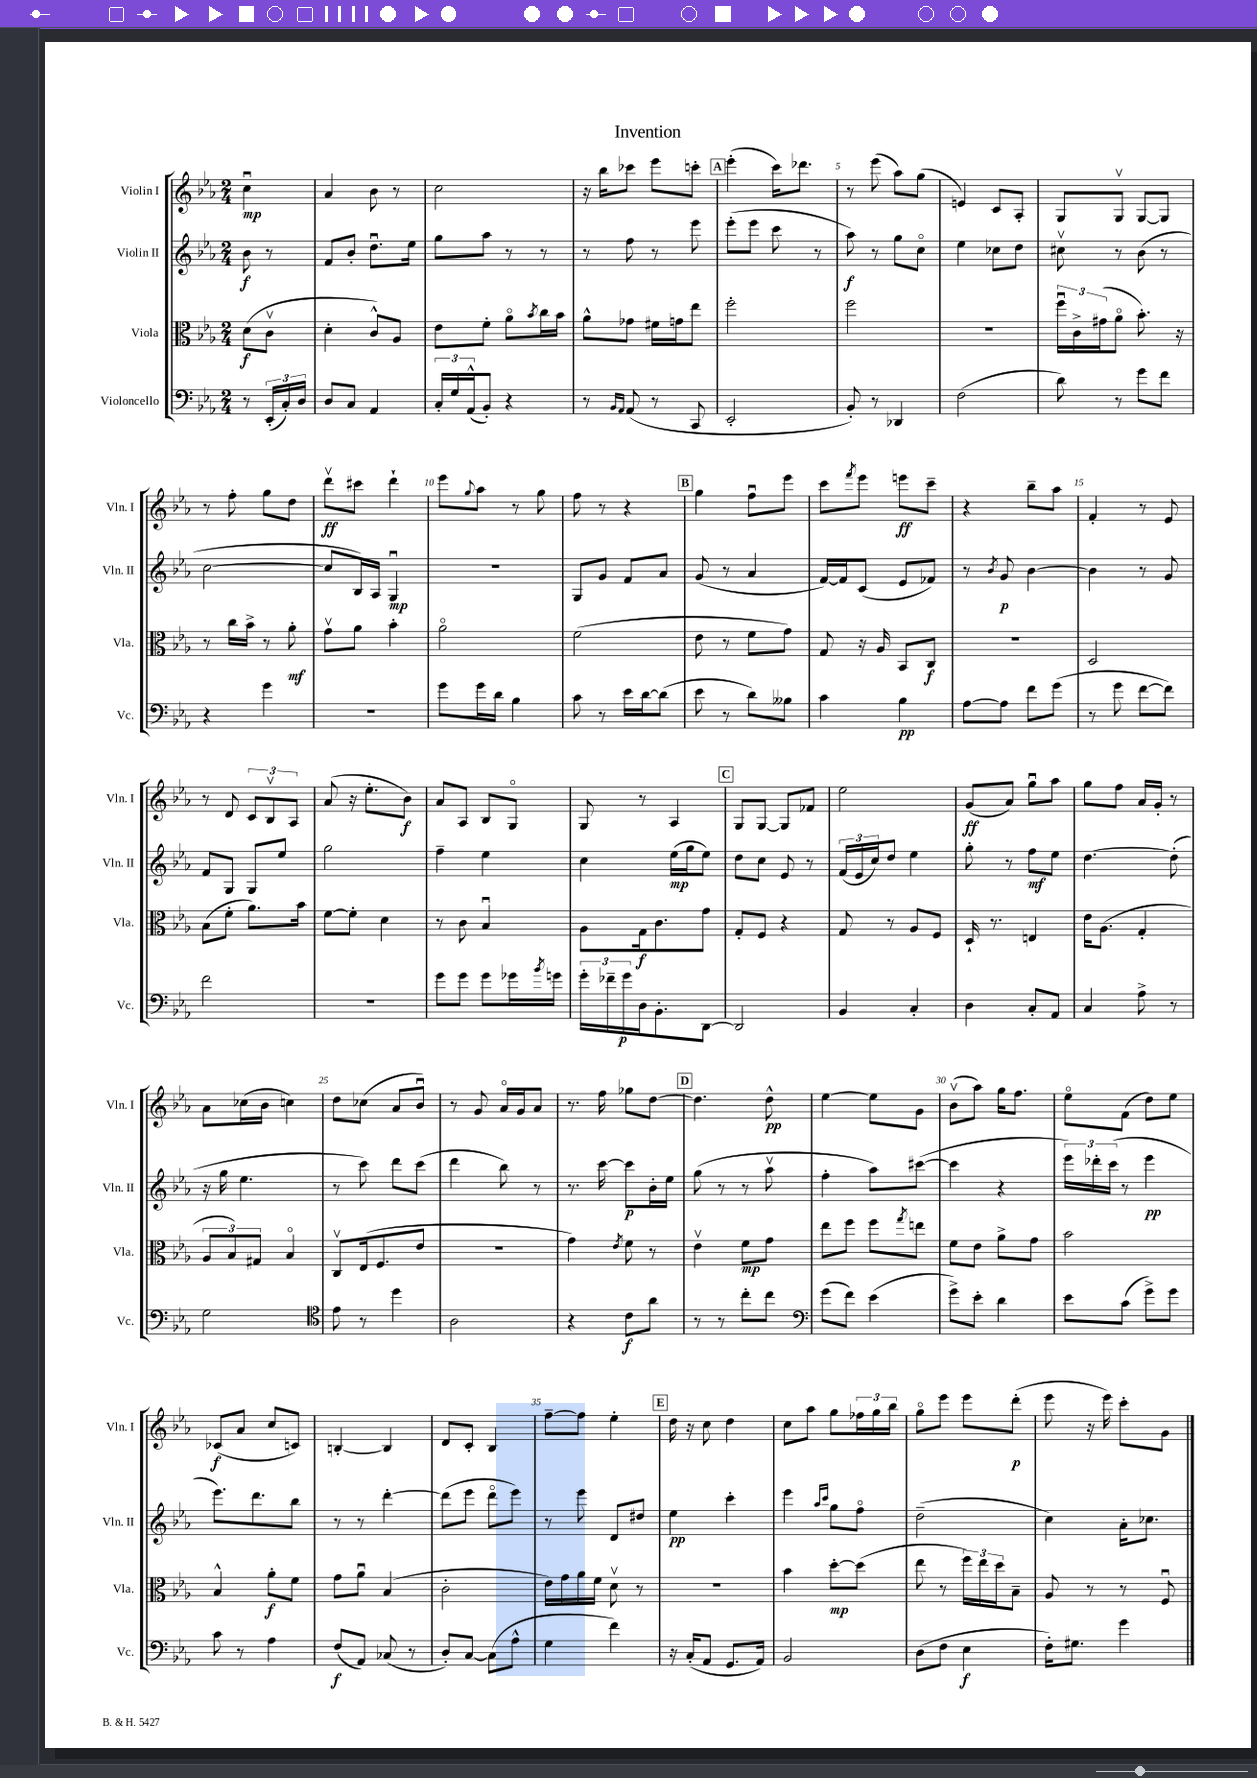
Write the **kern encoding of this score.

**kern	**dynam	**kern	**dynam	**kern	**dynam	**kern	**dynam
*part4	*part4	*part3	*part3	*part2	*part2	*part1	*part1
*staff4	*staff4	*staff3	*staff3	*staff2	*staff2	*staff1	*staff1
*I"Violoncello	*	*I"Viola	*	*I"Violin II	*	*I"Violin I	*
*I'Vc.	*	*I'Vla.	*	*I'Vln. II	*	*I'Vln. I	*
*clefF4	*	*clefC3	*	*clefG2	*	*clefG2	*
*k[b-e-a-]	*	*k[b-e-a-]	*	*k[b-e-a-]	*	*k[b-e-a-]	*
*M2/4	*	*M2/4	*	*M2/4	*	*M2/4	*
=	=	=	=	=	=	=	=
8r	.	(8d\L	f	8b-\	f	4ccu\	mp
(24EE-'/LL	.	8cv\J	.	8r	.	.	.
24C'/)	.	.	.	.	.	.	.
24D/JJ	.	.	.	.	.	.	.
=1	=1	=1	=1	=1	=1	=1	=1
8D/L	.	4d'\	.	8f/L	.	4a-/	.
8C/J	.	.	.	8b-'/J	.	.	.
4AA-/	.	8c^^/L)	.	8.ddu\L	.	8b-\	.
.	.	8A-/J	.	.	.	8r	.
.	.	.	.	16ee-\Jk	.	.	.
=2	=2	=2	=2	=2	=2	=2	=2
24C'/LL	.	8e-\L	.	8gg\L	.	2cc\	.
24G/	.	.	.	.	.	.	.
(24AA-^^/J	.	.	.	.	.	.	.
8BB-'/J)	.	8f'\J	.	8aa-\J	.	.	.
4r	.	8a-\L	.	8r	.	.	.
.	.	8qb-/	.	.	.	.	.
.	.	16cc\L	.	8r	.	.	.
.	.	16b-\JJ	.	.	.	.	.
=3	=3	=3	=3	=3	=3	=3	=3
8r	.	8a-^^\L	.	8r	.	16r	.
.	.	.	.	.	.	16bb-\KL	.
16qqBB-/LL	.	.	.	.	.	.	.
16qqAA-/JJ	.	.	.	.	.	.	.
(8AA-/	.	8g-X\J	.	8ff\	.	8ccc-X\J	.
8r	.	16f#X\LL	.	8r	.	8eee-\L	.
.	.	16gn\J	.	.	.	.	.
8CC/	.	8ee-\J	.	8eee-\	.	8cccn'\J	.
!!LO:REH:place=s1:t=A
=4	=4	=4	=4	=4	=4	=4	=4
2EE-'/	.	2ff'\	.	(8eee-'\L	.	(4eee-'\	.
.	.	.	.	8eee-\J	.	.	.
.	.	.	.	8ccc\	.	16ccc\KL)	.
.	.	.	.	.	.	8.ddd-X\J	.
.	.	.	.	8r	.	.	.
=5	=5	=5	=5	=5	=5	=5	=5
8BB-'/)	.	2ff\	.	8aa-\)	f	8r	.
8r	.	.	.	8r	.	(8eee-\	.
4DD-X/	.	.	.	8gg\L	.	8aa-\L)	.
.	.	.	.	8cc\J	.	(8gg\J	.
=6	=6	=6	=6	=6	=6	=6	=6
(2F\	.	2r	.	4ee-\	.	4en/)	.
.	.	.	.	8cc-X\L	.	8c/L	.
.	.	.	.	8dd\J	.	8A-'/J	.
=7	=7	=7	=7	=7	=7	=7	=7
8d\)	.	24ffu\LL	.	8cc#Xv\	.	8G/L	.
.	.	24c^\	.	.	.	.	.
.	.	(24g#X\J	.	.	.	.	.
8r	.	8a-\J	.	8r	.	8Gv/J	.
8g\L	.	8.b-'\)	.	(8b-\	.	[8G/L	.
8f\J	.	.	.	8r	.	8G/J]	.
.	.	16r	.	.	.	.	.
!!LO:LB:g=z
=8	=8	=8	=8	=8	=8	=8	=8
4r	.	8r	.	[2cc\	.	8r	.
.	.	16cc\LL	.	.	.	8ff'\	.
.	.	16b-^\JJ	.	.	.	.	.
4g\	.	8r	.	.	.	8gg\L	.
.	.	8a-'\	mf	.	.	8dd\J	.
=9	=9	=9	=9	=9	=9	=9	=9
2r	.	8gv\L	.	8cc/L]	.	8dddv\L	ff
.	.	8a-\J	.	16B-/L)	.	8ccc#X\J	.
.	.	.	.	16A-/JJ	.	.	.
.	.	4b-'\	.	4Gu/	mp	4ddd`\	.
=10	=10	=10	=10	=10	=10	=10	=10
8g\L	.	2a-\	.	2r	.	8eee-\L	.
.	.	.	.	.	.	8qqgg/	.
16g\L	.	.	.	.	.	8aa-\J	.
16d\JJ	.	.	.	.	.	.	.
4B-\	.	.	.	.	.	8r	.
.	.	.	.	.	.	8gg\	.
=11	=11	=11	=11	=11	=11	=11	=11
8c\	.	(2f\	.	8G/L	.	8ff\	.
8r	.	.	.	8g/J	.	8r	.
16e-\LL	.	.	.	8f/L	.	4r	.
[16d\J	.	.	.	.	.	.	.
(8d\J]	.	.	.	8a-/J	.	.	.
!!LO:REH:place=s1:t=B
=12	=12	=12	=12	=12	=12	=12	=12
8e-\	.	8e-\	.	(8g/	.	4gg\	.
8r	.	8r	.	8r	.	.	.
8d\L)	.	8f\L	.	4a-/	.	8ffu\L	.
8B--X\J	.	8g\J)	.	.	.	8eee-\J	.
=13	=13	=13	=13	=13	=13	=13	=13
4c\	.	8G/	.	[16f/LL)	.	8ccc\L	.
.	.	.	.	16f/J]	.	.	.
.	.	.	.	.	.	8qfff/	.
.	.	16r	.	(8c/J	.	8eee-\J	.
.	.	16A-/	.	.	.	.	.
4B-\	pp	8BB-/L	.	8e-/L	.	8eeen\L	ff
.	.	8C/J	f	8f-X/J)	.	8ccc~\J	.
=14	=14	=14	=14	=14	=14	=14	=14
[8A-\L	.	2r	.	8r	.	4r	.
.	.	.	.	8qb-/	.	.	.
8A-\J]	.	.	.	8g/	p	.	.
8f\L	.	.	.	[4b-\	.	8bb-~\L	.
(8g\J	.	.	.	.	.	8aa-\J	.
=15	=15	=15	=15	=15	=15	=15	=15
8r	.	2D/	.	4b-\]	.	4f'/	.
8g\	.	.	.	.	.	.	.
[8f\L	.	.	.	8r	.	8r	.
8f\J])	.	.	.	8g/	.	8e-/	.
!!LO:LB:g=z
=16	=16	=16	=16	=16	=16	=16	=16
2f\	.	(8B-\L	.	8f/L	.	8r	.
.	.	8f'\J	.	8G/J	.	8d/	.
.	.	8.a-\L)	.	8G/L	.	12c/L	.
.	.	.	.	.	.	12B-v/	.
.	.	.	.	8ee-/J	.	.	.
.	.	.	.	.	.	12A-/J	.
.	.	16b-\Jk	.	.	.	.	.
=17	=17	=17	=17	=17	=17	=17	=17
2r	.	[8f\L	.	2gg\	.	(8a-/	.
.	.	8f'\J]	.	.	.	16r	.
.	.	.	.	.	.	8.ee-'\L	.
.	.	4d\	.	.	.	.	.
.	.	.	.	.	.	8b-\J)	f
=18	=18	=18	=18	=18	=18	=18	=18
8g\L	.	8r	.	4ff~\	.	8a-/L	.
8g\J	.	8c\	.	.	.	8A-/J	.
8g\L	.	4B-u/	.	4ee-\	.	8B-/L	.
16g-X\L	.	.	.	.	.	8G/J	.
8qb-/	.	.	.	.	.	.	.
16gn\JJ	.	.	.	.	.	.	.
=19	=19	=19	=19	=19	=19	=19	=19
24g'\LL	.	8A-\L	.	4cc\	.	8G/	.
24f-X~\	.	.	.	.	.	.	.
24g\	p	.	.	.	.	.	.
16D\J	.	16G\k	f	.	.	8r	.
8.BB-'\	.	8.c\	.	.	.	.	.
.	.	.	.	(16ee-\LL	mp	4A-/	.
.	.	.	.	16gg\J	.	.	.
[8DD\J	.	8g\J	.	8ee-\J)	.	.	.
!!LO:REH:place=s1:t=C
=20	=20	=20	=20	=20	=20	=20	=20
2DD/]	.	8G'/L	.	8dd\L	.	8G/L	.
.	.	8F/J	.	8cc\J	.	[8G/J	.
.	.	4r	.	8e-/	.	8G/L]	.
.	.	.	.	8r	.	8f-X/J	.
=21	=21	=21	=21	=21	=21	=21	=21
4BB-/	.	8G/	.	(24f/LL	.	2ee-\	.
.	.	.	.	24e-/	.	.	.
.	.	.	.	24cc/J)	.	.	.
.	.	8r	.	8dd/J	.	.	.
4C'/	.	8A-/L	.	4ee-\	.	.	.
.	.	8F/J	.	.	.	.	.
=22	=22	=22	=22	=22	=22	=22	=22
4D\	.	16D`/	.	8gg'\	.	(8g/L	ff
.	.	8.r	.	.	.	.	.
.	.	.	.	8r	.	8a-/J)	.
8C'/L	.	4En/	.	8ff\L	mf	8ggu\L	.
8AA-/J	.	.	.	8ee-\J	.	8aa-\J	.
=23	=23	=23	=23	=23	=23	=23	=23
4C/	.	16e-\KL	.	[4.dd\	.	8gg\L	.
.	.	(8.A-\J	.	.	.	.	.
.	.	.	.	.	.	8ff\J	.
8A-^\	.	4G'/	.	.	.	16a-/LL	.
.	.	.	.	.	.	16g'/JJ	.
8r	.	.	.	(8dd'\]	.	8r	.
!!LO:LB:g=z
=24	=24	=24	=24	=24	=24	=24	=24
2G\	.	12A-/L	.	16r	.	8a-\L	.
.	.	.	.	16gg\	.	.	.
.	.	12B-/)	.	.	.	.	.
.	.	.	.	4.ee-\	.	(16cc-X\L	.
.	.	12G#X/J	.	.	.	.	.
.	.	.	.	.	.	16b-\JJ	.
.	.	4B-/	.	.	.	4ccn\)	.
=25	=25	=25	=25	=25	=25	=25	=25
*clefC4	*	*	*	*	*	*	*
8e-\	.	8Cv/L	.	8r	.	8dd\L	.
8r	.	(16E-/k	.	8ccc\)	.	(8cc-X\J	.
.	.	8.F/	.	.	.	.	.
4dd\	.	.	.	8ddd\L	.	8a-/L	.
.	.	8e-/J	.	(8ccc\J	.	8b-u/J)	.
=26	=26	=26	=26	=26	=26	=26	=26
2A-\	.	2r	.	4ddd\	.	8r	.
.	.	.	.	.	.	8g/	.
.	.	.	.	8bb-\)	.	16a-/LL	.
.	.	.	.	.	.	16g/J	.
.	.	.	.	8r	.	8a-/J	.
=27	=27	=27	=27	=27	=27	=27	=27
4r	.	4g\)	.	8.r	.	8.r	.
.	.	.	.	[16ccc\	.	16ff\	.
.	.	8qe-/	.	.	.	.	.
8c\L	f	8f\	.	8ccc\L]	p	8gg-X\L	.
8a-\J	.	8r	.	16b-'\L	.	[8dd\J	.
.	.	.	.	16ee-\JJ	.	.	.
!!LO:REH:place=s1:t=D
=28	=28	=28	=28	=28	=28	=28	=28
8r	.	4e-v\	.	(8gg\	.	4.dd\]	.
8r	.	.	.	8r	.	.	.
8cc'\L	.	8f\L	mp	8r	.	.	.
8cc\J	.	8g\J	.	8aa-v\	.	8dd^^\	pp
=29	=29	=29	=29	=29	=29	=29	=29
*clefF4	*	*	*	*	*	*	*
(8g\L	.	8ee-\L	.	4ff'\	.	[4ee-\	.
8f\J)	.	8ff\J	.	.	.	.	.
(4e-\	.	8ff\L	.	8aa-\L)	.	8ee-\L]	.
.	.	8qgg/	.	.	.	.	.
.	.	8een\J	.	([8ccc#X\J	.	8g\J	.
=30	=30	=30	=30	=30	=30	=30	=30
8g^\L)	.	8f\L	.	4ccc#\]	.	(8b-v\L	.
8e-'\J	.	8e-\J	.	.	.	8aa-\J)	.
4d\	.	8a-^\L	.	4r	.	16gg\KL	.
.	.	.	.	.	.	8.ff\J	.
.	.	8g\J	.	.	.	.	.
=31	=31	=31	=31	=31	=31	=31	=31
8e-\L	.	2b-\	.	24eee-\LL)	.	8ee-\L	.
.	.	.	.	24ddd-X'\	.	.	.
.	.	.	.	(24ccc\JJ	.	.	.
(8c\J	.	.	.	8r	.	(8f\J	.
8g^\L)	.	.	.	4eee-\	pp	8dd\L)	.
8g\J	.	.	.	.	.	8ee-\J	.
!!LO:LB:g=z
=32	=32	=32	=32	=32	=32	=32	=32
8c\	.	4B-^^/	.	8.eee-\L)	.	(8c-X/L	f
8r	.	.	.	.	.	8a-/J	.
.	.	.	.	8.ddd\	.	.	.
4A-\	.	8a-'\L	f	.	.	8cc/L	.
.	.	8f\J	.	8bb-\J	.	8cn/J)	.
=33	=33	=33	=33	=33	=33	=33	=33
(8F/L	f	8g\L	.	8r	.	[4Bn'/	.
8AA-/J)	.	8a-u\J	.	8r	.	.	.
(8C-X/	.	(4B-/	.	[4ddd'\	.	4B/]	.
8r	.	.	.	.	.	.	.
=34	=34	=34	=34	=34	=34	=34	=34
8D'/L)	.	2c'\	.	(8ddd\L]	.	8d/L	.
[8C/J	.	.	.	8eee-\J	.	8c'/J	.
(8C\L]	.	.	.	8ddd\L	.	4B-/	.
8A-^^\J	.	.	.	8eee-\J)	.	.	.
=35	=35	=35	=35	=35	=35	=35	=35
4G\	.	16e-\LL)	.	8r	.	[8ff~\L	.
.	.	16g\	.	.	.	.	.
.	.	16a-\	.	8eee-\	.	8ff\J]	.
.	.	16f\JJ	.	.	.	.	.
4f\)	.	8dv\	.	8d/L	.	4ee-'\	.
.	.	8r	.	8dd#X/J	.	.	.
!!LO:REH:place=s1:t=E
=36	=36	=36	=36	=36	=36	=36	=36
16r	.	2r	.	4ee-\	pp	16dd\	.
(16C'/KL	.	.	.	.	.	16r	.
8AA-/J	.	.	.	.	.	8cc\	.
8.GG/L	.	.	.	4ccc'\	.	4dd\	.
16AA-/Jk)	.	.	.	.	.	.	.
=37	=37	=37	=37	=37	=37	=37	=37
2BB-/	.	4b-\	.	4eee-\	.	8cc\L	.
.	.	.	.	.	.	8aa-\J	.
.	.	.	.	16qqaa-/LL	.	.	.
.	.	.	.	16qqccc/JJ	.	.	.
.	.	[8dd'\L	mp	8gg\L	.	8gg\L	.
.	.	(8dd\J]	.	8ff\J	.	24ff-X\L	.
.	.	.	.	.	.	24gg\	.
.	.	.	.	.	.	24bb-\JJ	.
=38	=38	=38	=38	=38	=38	=38	=38
(8D\L	.	8ee-\	.	(2dd~\	.	8gg\L	.
8F\J	.	8r	.	.	.	8eee-\J	.
4E-\	f	24ff\LL)	.	.	.	8eee-\L	.
.	.	24ee-\	.	.	.	.	.
.	.	24dd\J	.	.	.	.	.
.	.	8B-~\J	.	.	.	(8ddd'\J	p
=39	=39	=39	=39	=39	=39	=39	=39
16F'\KL)	.	8A-/	.	4cc\)	.	8eee-\	.
8.G#X\J	.	.	.	.	.	.	.
.	.	8r	.	.	.	16r	.
.	.	.	.	.	.	16eee-\)	.
4g\	.	8r	.	16a-'\KL	.	8ccc'\L	.
.	.	.	.	8.cc-X\J	.	.	.
.	.	8Fu/	.	.	.	8g\J	.
==	==	==	==	==	==	==	==
*-	*-	*-	*-	*-	*-	*-	*-
